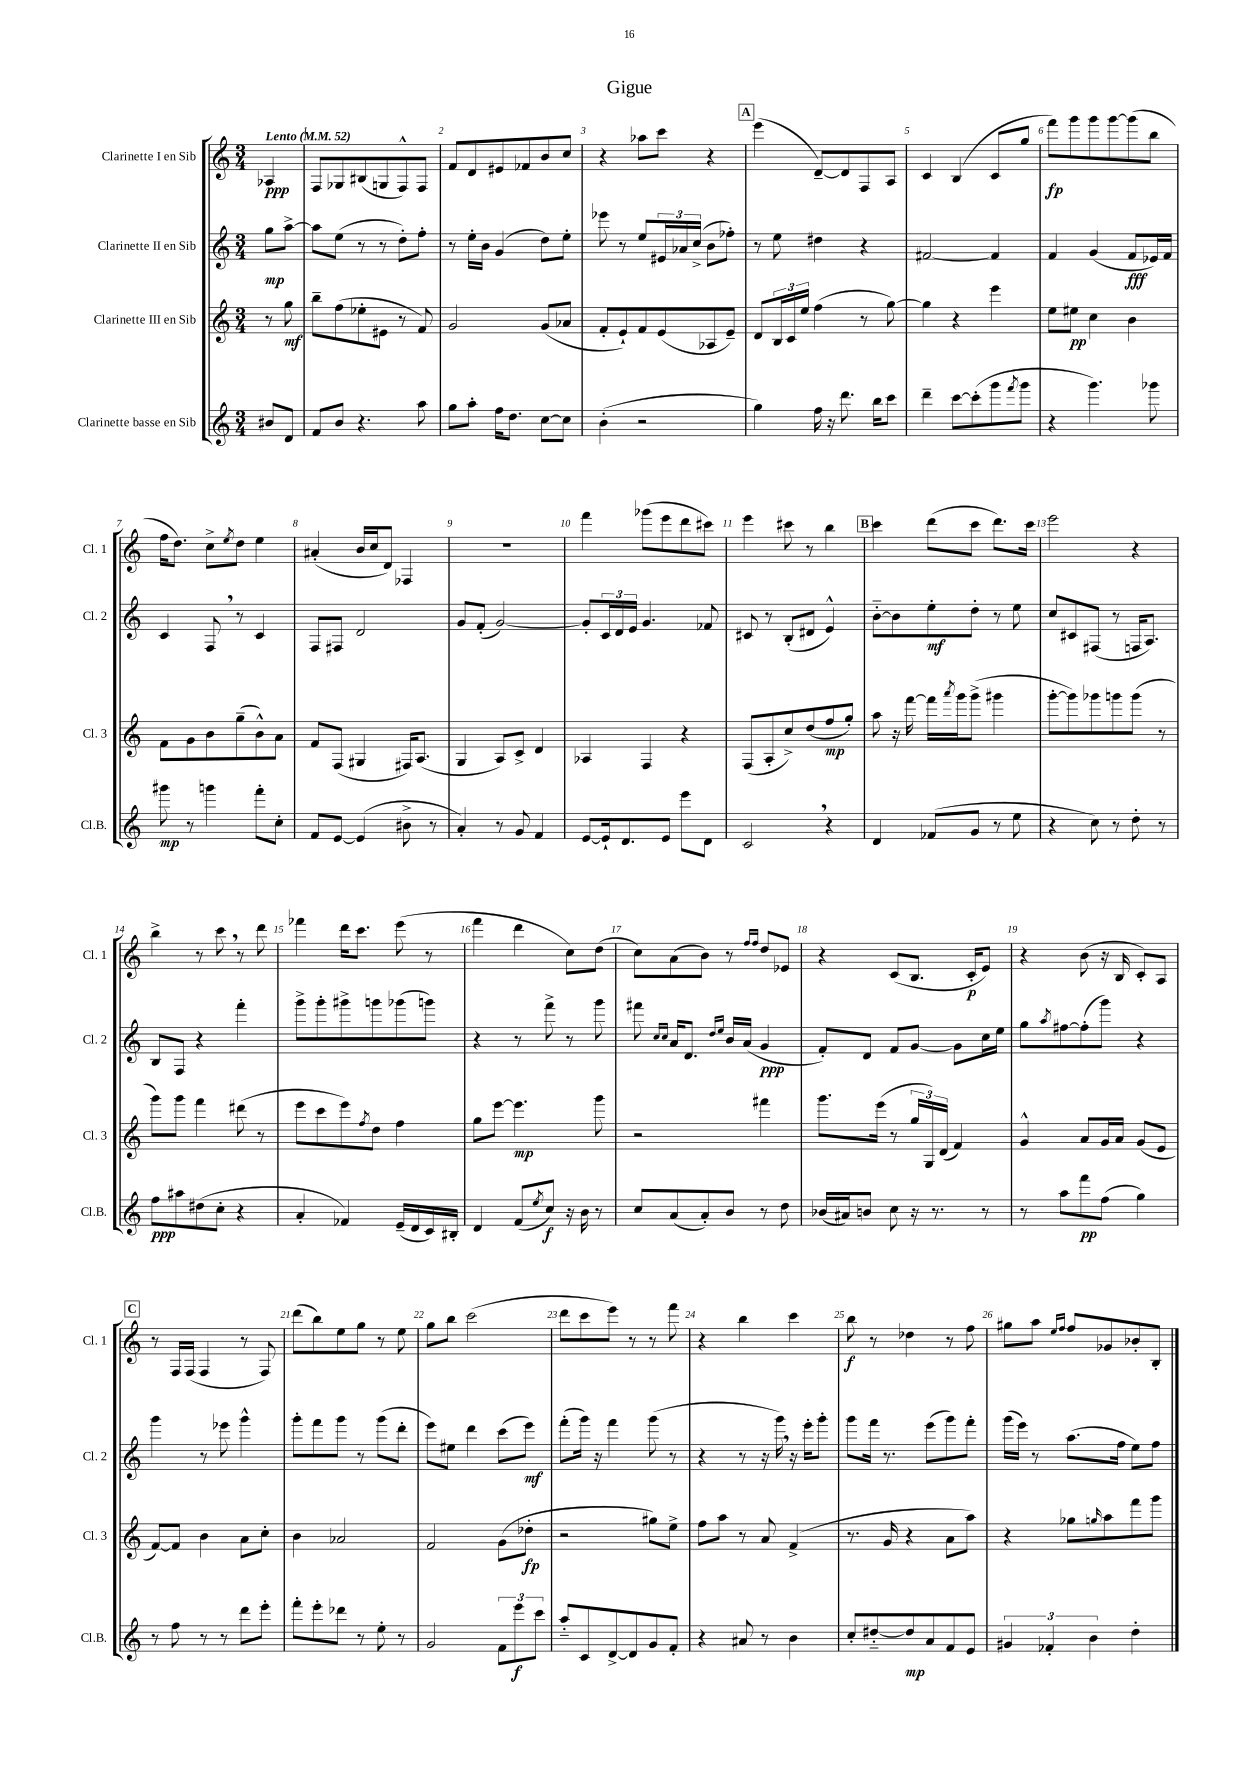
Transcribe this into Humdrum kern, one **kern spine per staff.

**kern	**kern	**kern	**kern
*staff4	*staff3	*staff2	*staff1
*clefG2	*clefG2	*clefG2	*clefG2
*k[]	*k[]	*k[]	*k[]
*M3/4	*M3/4	*M3/4	*M3/4
*MM52	*MM52	*MM52	*MM52
8b#/L	8r	8gg\L	4A-/
8d/J	8gg\	[8aa^\J	.
=	=	=	=
8f/L	8bb~\L	8aa\]L	8F/L
8b/J	(8ff\	(8ee\J	8G-/
4.r	8ee-'\	8r	(8B#/
.	8e#\J	8r	8G/
.	8r	8dd'\L)	8F^^/)
8aa\	8f/)	8ff'\J	8F/J
=	=	=	=
8gg\L	2g/	8r	8f/L
8aa'\J	.	16ee'\LL	8d/
.	.	16b\JJ	.
16ff\LK	.	(4g/	8e#/
8.dd\J	.	.	.
.	.	.	8f-/
[8cc\L	(8g/L	8dd\L)	8b/
8cc\]J	8a-/J	8ee'\J	8cc/J
=	=	=	=
(4b'\	8f'/L	8eee-\	4r
.	8e`/)	8r	.
2r	8f/	8ee/L	8aa-\L
.	(8e/	24e#/L	8ccc\J
.	.	24a-/	.
.	.	(24cc^/JJ	.
.	8A-/	8b\L	4r
.	8e~/J)	8ff-'\J)	.
=	=	=	=
4gg\)	8d/L	8r	(4eee\
.	24B/L	8ee\	.
.	24c/	.	.
.	24ee/JJ	.	.
16ff\	(4ff\	4dd#\	[8d~/L)
16r	.	.	.
8.ddd\	.	.	8d/]
.	8r	4r	8F/
16bb\LK	.	.	.
8ccc\J	[8gg\)	.	8A/J
=	=	=	=
4ddd~\	4gg\]	[2f#/	4c/
[8ccc\L	4r	.	(4B/
(8ccc'\]	.	.	.
8ggg\	4eee\	4f#/]	8c/L
8qfff/	.	.	.
8ggg\J	.	.	8gg/J
=	=	=	=
4r	8ee\L	4f/	8fff\L)
.	8ee#\J	.	8ggg\
4.ggg\)	4cc\	(4g/	8ggg\
.	.	.	[8ggg\
.	4b\	8f/L	(8ggg\]
8ggg-\	.	16e-/L)	8bb\J
.	.	16f/JJ	.
=	=	=	=
8ggg#\	8f\L	4c/	16ff\LK
.	.	.	8.dd\J)
8r	8g\	.	.
4ggg\	8b\	8F/	8cc^\L
.	.	.	8qee/
.	(8gg~\	8r	8dd\J
8fff'\L	8b^^\)	4c/	4ee\
8cc'\J	8a\J	.	.
=	=	=	=
8f/L	8f/L	8F/L	(4a#'/
[8e/J	(8F/J	8F#/J	.
(4e/]	4G#/	2d/	16b/LL
.	.	.	16cc/J
.	.	.	8d/J)
8b#^\	16F#/LK)	.	4F-/
.	(8.A/J	.	.
8r	.	.	.
=	=	=	=
4a'/)	4G/	8g/L	2.r
.	.	(8f'/J	.
8r	8A/L)	[2g/)	.
8g/	8c^/J	.	.
4f/	4d/	.	.
=	=	=	=
[8e/L	4A-/	8g'/]L	4fff\
16e`/]k	.	24c/L	.
.	.	24d/	.
8.d/	.	.	.
.	.	24e/JJ	.
.	4F/	4.g/	(8ggg-\L
8e/J	.	.	8eee\
8eee\L	4r	.	8ddd\
8d\J	.	8f-/	8ccc#\J)
=	=	=	=
2c/	(8F/L	8c#/	4eee\
.	8A'/	8r	.
.	8cc^/)	(8B'/L	8ccc#\
.	(8dd/	8d#/J	8r
4r	8ff/	4e^^/)	4bb\
.	8gg'/J)	.	.
=	=	=	=
4d/	8aa\	[8b'~\L	4ccc\
.	16r	8b\]	.
.	[16fff\	.	.
(8f-/L	16fff\]LL	8ee'\	(8ddd\L
.	8qaaa/	.	.
.	16ggg\J	.	.
8g/J	(8ggg^\J	8dd'\J	8ccc\J
8r	4ggg#\	8r	8.ddd\L)
8ee\	.	8ee\	.
.	.	.	16ccc\Jk
=	=	=	=
4r	[8ggg'\L	8cc/L	2eee\
.	8ggg\])	8c#/	.
8cc\)	8ggg-\	(8F#/J	.
8r	8ggg\	8r	.
8dd'\	(8ggg\J	16F/LK	4r
.	.	8.A/J)	.
8r	8r	.	.
=	=	=	=
8ff\L	8ggg\L)	8B/L	4bb^\
8aa#\	8ggg\J	8F/J	.
(8dd#\	4fff\	4r	8r
8cc'\J	.	.	8ccc\
4r	(8ddd#\	4fff'\	8r
.	8r	.	8ddd\
=	=	=	=
4a'/	8eee\L	8ggg^\L	4fff-\
.	8ccc\	8ggg'\	.
4f-/)	8eee\)	8ggg#^\	16ddd\LK
.	.	.	8.ccc\J
.	8qff/	.	.
.	8dd\J	8ggg\	.
(16e~/LL	4ff\	(8ggg-\	(8eee\
16d/	.	.	.
16c/)	.	8ggg\J)	8r
16B#'/JJ	.	.	.
=	=	=	=
4d/	8gg\L	4r	4fff\
.	[8eee\J	.	.
(8f/L	4.eee\]	8r	4ddd\
8qee/	.	.	.
8cc/J)	.	8fff^\	.
16r	.	8r	8cc\L)
16b\	.	.	.
8r	8ggg\	8ggg\	(8dd\J
=	=	=	=
8cc/L	2r	8fff#\	8cc\L)
.	.	16qqcc/LL	.
.	.	16qqcc/JJ	.
(8a/	.	16a/LK	(8a\
.	.	8.d/J	.
8a'/)	.	.	8b\J)
.	.	16qqdd/LL	.
.	.	16qqee/JJ	.
8b/J	.	16b/LL	8r
.	.	(16a/JJ	.
.	.	.	16qqff/LL
.	.	.	16qqff/JJ
8r	4fff#\	4g/	8dd/L
8dd\	.	.	8e-/J
=	=	=	=
(16b-/LL	8.ggg\L	8f'/L)	4r
16a#/J)	.	.	.
8b/J	.	8d/J	.
.	(16eee\Jk	.	.
8cc\	8r	8f/L	(8c/L
16r	24gg/LL	[8g/J	8.B/J
.	24G/)	.	.
8.r	.	.	.
.	(24d/JJ	.	.
.	4f/)	8g\]L	.
.	.	.	16c'/LK
8r	.	16cc\L	8e/J)
.	.	16ee\JJ	.
=	=	=	=
8r	4g^^/	8gg\L	4r
.	.	8qaa/	.
8aa\L	.	[8ff#\	.
8fff\	8a/L	(8ff#'\]	(8b\
(8ff\J	16g/L	8ggg\J)	16r
.	16a/JJ	.	16B/
4gg\)	(8g/L	4r	8c'/L)
.	8e/J	.	8A/J
=	=	=	=
8r	[8f/L)	4ggg\	8r
8ff\	8f/]J	.	16F/LL
.	.	.	(16F/JJ
8r	4b\	8r	4F/
8r	.	8eee-\	.
8ddd\L	8a\L	4ggg^^\	8r
8eee'\J	8cc'\J	.	8F/)
=	=	=	=
8fff'\L	4b\	8ggg'\L	(8ddd\L
8eee'\	.	8fff\	8bb\)
8ddd-\J	2a-/	8ggg\J	8ee\
8r	.	8r	8gg\J
8ee'\	.	(8ggg\L	8r
8r	.	8ddd'\J	8ee\
=	=	=	=
2g/	2f/	8eee\L)	8gg\L
.	.	8ee#\J	8bb\J
.	.	4ddd\	(2ccc\
12f\L	(8g\L	(8ccc\L	.
12eee\	.	.	.
.	8dd-'\J	8eee\J)	.
12ccc\J	.	.	.
=	=	=	=
8aa'~/L	2r	(8fff'\L	8ddd\L
8c/	.	16ggg\Jk)	8ccc\
.	.	16r	.
[8d^/	.	4fff\	8eee\J)
8d/]	.	.	8r
8g/	8gg#\L)	(8ggg\	8r
8f'/J	8ee^\J	8r	8fff\
=	=	=	=
4r	8ff\L	4r	4r
.	8aa\J	.	.
8a#/	8r	8r	4bb\
8r	8a/	16r	.
.	.	16ggg\)	.
4b\	(4f^/	16r	4ccc\
.	.	16eee'\LK	.
.	.	8ggg'\J	.
=	=	=	=
8cc'/L	8.r	8ggg\L	8bb\
[8dd#'~/	.	16fff\Jk	8r
.	16g/	8.r	.
8dd#/]	4r	.	4dd-\
8a/	.	(8eee\L	.
8f/	8a\L	8ggg\)	8r
8e/J	8aa\J)	8fff'\J	8ff\
=	=	=	=
6g#/	4r	(16ggg\LL	8gg#\L
.	.	16eee\JJ)	.
.	.	8r	8aa\J
6f-'/	.	.	.
.	.	.	16qqee/LL
.	.	.	16qqff/JJ
.	8gg-\L	(8.aa\L	8ff/L
6b\	.	.	.
.	16qqgg/	.	.
.	8aa\	.	8g-/
.	.	16ff\Jk	.
4dd'\	8fff\	8ee\L)	8b-'/
.	8ggg\J	8ff\J	8B'/J
==	==	==	==
*-	*-	*-	*-
